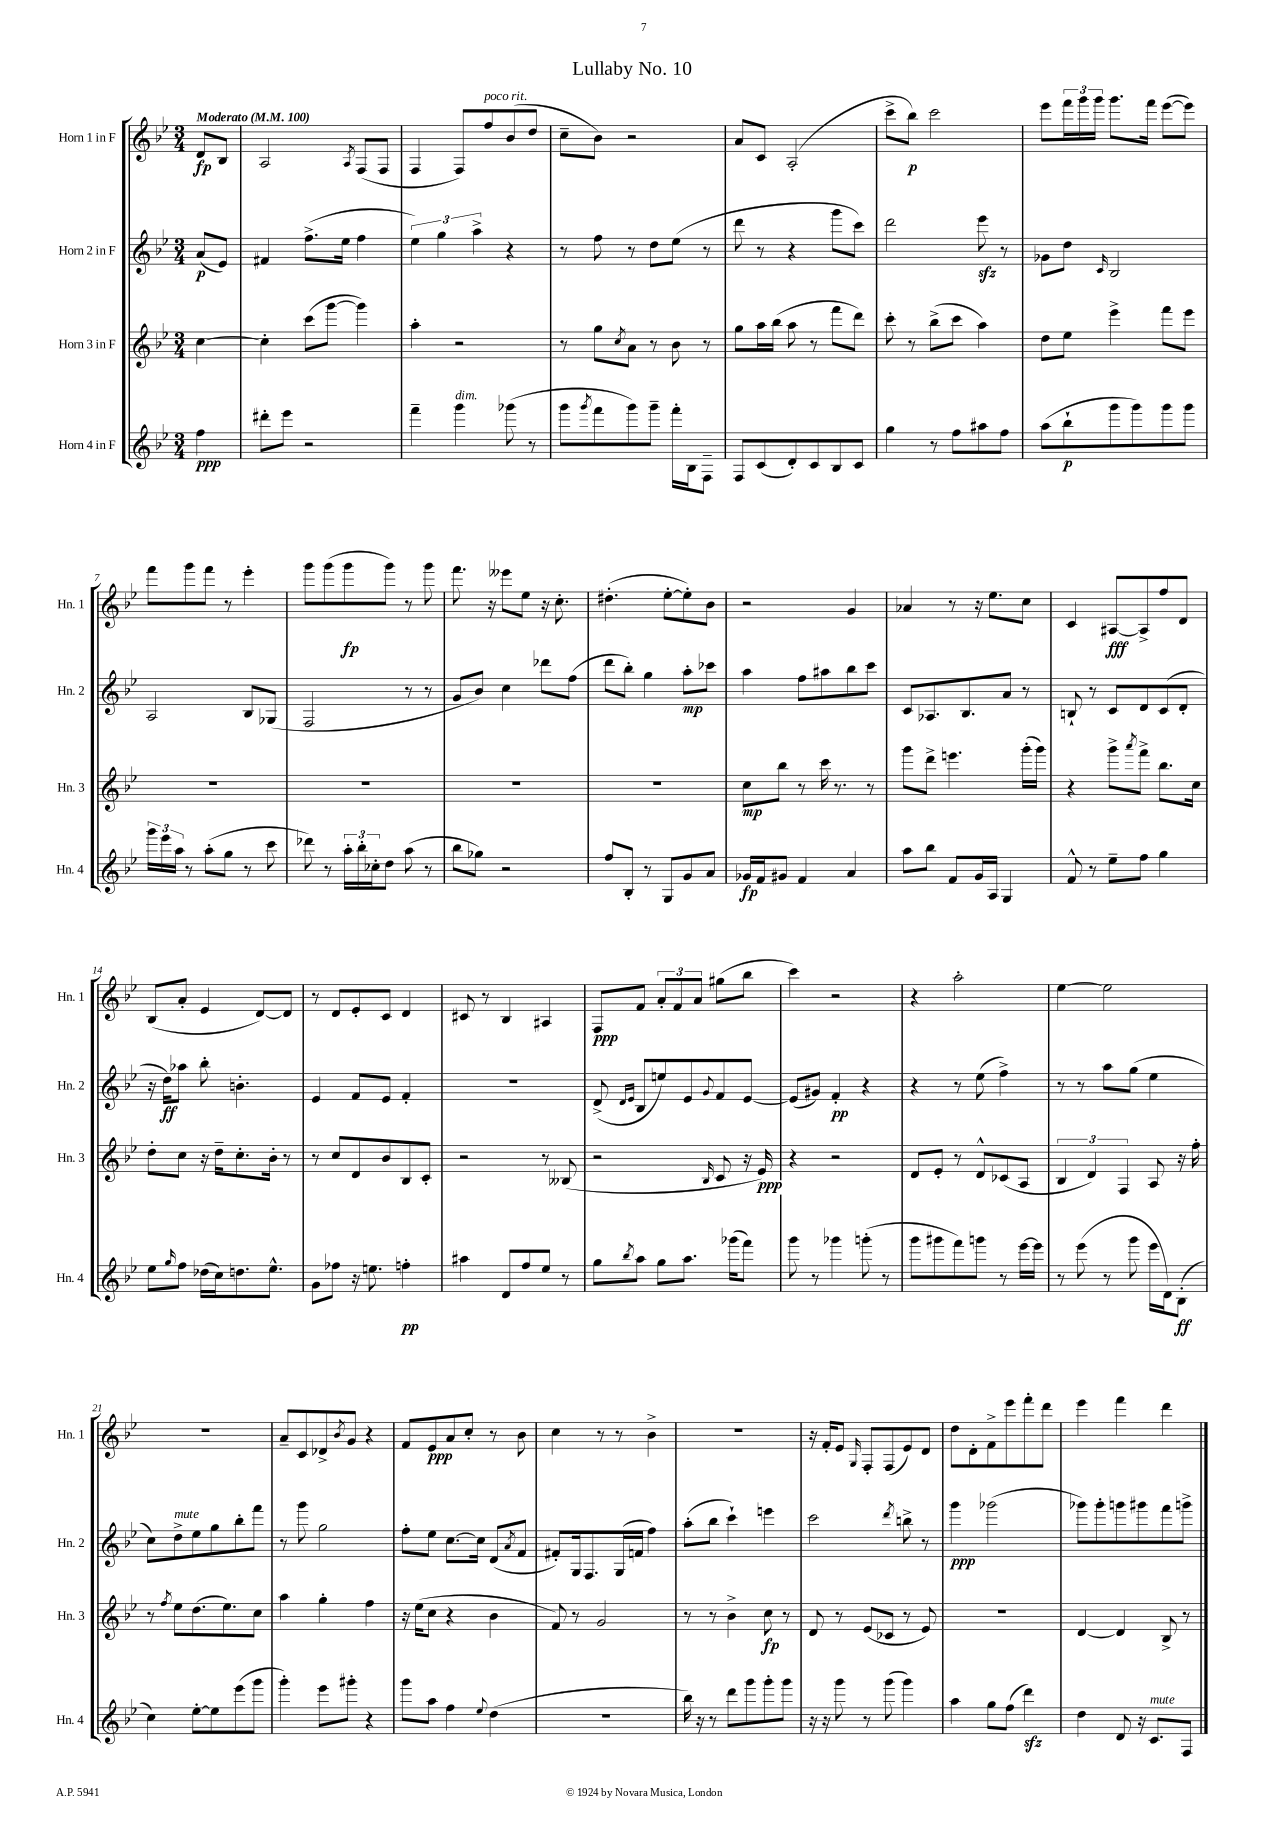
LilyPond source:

\header { title = "Lullaby No. 10" }
<<
\new StaffGroup <<
\new Staff = "s0" \with { instrumentName = "Horn 1 in F" shortInstrumentName = "Hn. 1" } {
    \clef treble \key bes \major \numericTimeSignature \time 3/4 \partial 4 \tempo "Moderato" 4 = 100
    d'8\fp bes8 |
    a2 \acciaccatura { a8 } f8( f8 |
    f4 f8) f''8^\markup { \italic "poco rit." } bes'8( d''8 |
    c''8-- bes'8) r2 |
    a'8 c'8 a2-.( |
    c'''8-> bes''8\p) c'''2 |
    ees'''8 \tuplet 3/2 { f'''16 g'''16 g'''16 } g'''8. f'''16 ees'''8~( ees'''8) |
    f'''8 g'''8 f'''8 r8 ees'''4-. |
    g'''8 g'''8( g'''8\fp g'''8) r8 g'''8 |
    f'''8. r16 eeses'''8 ees''8 r16 c''8.-. |
    dis''4.-.( ees''8~-. ees''8-.) bes'8 |
    r2 g'4 |
    aes'4 r8 r16 ees''8. c''8 |
    c'4 ais8~\fff ais8-> f''8 d'8 |
    bes8( a'8-. ees'4 d'8~) d'8 |
    r8 d'8 ees'8-. c'8 d'4 |
    cis'8 r8 bes4 ais4 |
    f8\ppp f'8 \tuplet 3/2 { a'8-. f'8 a'8 } gis''8( bes''8 |
    c'''4) r2 |
    r4 a''2-. |
    ees''4~ ees''2 |
    R2. |
    a'8-- c'8 des'8-> \acciaccatura { bes'8 } g'8 r4 |
    f'8 ees'8\ppp a'8 c''8-. r8 bes'8 |
    c''4 r8 r8 bes'4-> |
    R2. |
    r16 f'16-. ees'8 \grace { g16 } f8-. f8( ees'8) d'8 |
    d''8 d'8-. f'8-> ees'''8 f'''8-. d'''8 |
    ees'''4 f'''4 d'''4 \bar "|." |
}
\new Staff = "s1" \with { instrumentName = "Horn 2 in F" shortInstrumentName = "Hn. 2" } {
    \clef treble \key bes \major \numericTimeSignature \time 3/4 \partial 4
    a'8\p( ees'8) |
    fis'4 f''8.->( ees''16 f''4 |
    \tuplet 3/2 { ees''4) g''4 a''4-> } r4 |
    r8 f''8 r8 d''8 ees''8( r8 |
    d'''8 r8 r4 g'''8 c'''8) |
    d'''2 ees'''8\sfz r8 |
    ges'8 d''8 \grace { c'16 } bes2 |
    a2 bes8 ges8( |
    f2 r8 r8 |
    g'8 bes'8) c''4 des'''8 f''8( |
    d'''8 bes''8-.) g''4 a''8-.\mp ces'''8 |
    a''4 f''8 ais''8 bes''8 c'''8 |
    c'8 aes8. bes8. a'8 r8 |
    b8-! r8 c'8 d'8 c'8( d'8-. |
    r16 d''16\ff) aes''8 bes''8-. b'4.-. |
    ees'4 f'8 ees'8 f'4-. |
    R2. |
    d'8->( \grace { d'16 ees'16 } bes8 e''8) ees'8 \appoggiatura { g'8 } f'8 ees'8~ |
    ees'8( gis'8) f'4-.\pp r4 |
    r4 r8 ees''8( f''4->) |
    r8 r8 a''8 g''8( ees''4 |
    c''8) d''8->^\markup { \italic "mute" } ees''8 g''8 bes''8-. f'''8 |
    r8 g'''8 g''2 |
    f''8-. ees''8 c''8.~ c''16 d'8( \acciaccatura { a'8 } f'8 |
    fis'8-.) g16 f8. g16( f'16 f''4) |
    a''8-.( bes''8 c'''4-!) e'''4 |
    c'''2 \acciaccatura { d'''8 } b''8-> r8 |
    g'''4\ppp ges'''2( |
    ges'''8) ges'''8-. g'''8 gis'''8 f'''8 g'''8-> \bar "|." |
}
\new Staff = "s2" \with { instrumentName = "Horn 3 in F" shortInstrumentName = "Hn. 3" } {
    \clef treble \key bes \major \numericTimeSignature \time 3/4 \partial 4
    c''4~ |
    c''4-. c'''8( g'''8~ g'''4) |
    a''4-. r2 |
    r8 g''8 \acciaccatura { c''8 } a'8 r8 bes'8 r8 |
    g''8 a''16 bes''16( a''8 r8 f'''8 d'''8) |
    c'''8-. r8 bes''8->( c'''8 a''4) |
    d''8 ees''8 ees'''4-> f'''8 ees'''8 |
    R2. |
    R2. |
    R2. |
    R2. |
    c''8\mp bes''8 r8 c'''16 r8. r8 |
    g'''8 d'''8-> e'''4. g'''16-.( g'''16) |
    r4 g'''8-> \acciaccatura { a'''8 } f'''8-> bes''8. c''16 |
    d''8-. c''8 r16 d''16-- c''8.-. bes'16-. r8 |
    r8 c''8 d'8 bes'8 bes8 c'8-. |
    r2 r8 beses8( |
    r2 \grace { bes16 } c'8 r16 ees'16\ppp) |
    r4 r2 |
    d'8 ees'8-. r8 d'8-^ ces'8( a8 |
    \tuplet 3/2 { bes4 d'4) f4 } a8 r16 f''16-. |
    r8 \acciaccatura { f''8 } ees''8 d''8.( ees''8.) c''8 |
    a''4 g''4-. f''4 |
    r16 ees''16( c''8 r4 bes'4 |
    f'8) r8 g'2 |
    r8 r8 bes'4-> c''8\fp r8 |
    d'8 r8 ees'8( ces'8 r8 ees'8) |
    R2. |
    d'4~ d'4 bes8-> r8 \bar "|." |
}
\new Staff = "s3" \with { instrumentName = "Horn 4 in F" shortInstrumentName = "Hn. 4" } {
    \clef treble \key bes \major \numericTimeSignature \time 3/4 \partial 4
    f''4\ppp |
    dis'''8-. ees'''8 r2 |
    f'''4-- g'''4^\markup { \italic "dim." } ges'''8( r8 |
    g'''8 \acciaccatura { g'''8 } f'''8 g'''8) g'''8-- f'''16-. bes16 f8-- |
    f8 c'8( d'8-.) c'8 bes8 c'8 |
    g''4 r8 f''8 ais''8 f''8 |
    a''8( bes''8-!\p g'''8 g'''8) g'''8 g'''8 |
    \tuplet 3/2 { g'''16 ees'''16 a''16 } r8 a''8-.( g''8 r8 c'''8 |
    des'''8) r8 \tuplet 3/2 { a''16-. bes''16-. ces''16-. } d''8 a''8( r8 |
    bes''8 ges''8) r2 |
    f''8 bes8-. r8 g8 g'8 a'8 |
    ges'16\fp f'16 gis'8 f'4 a'4 |
    a''8 bes''8 f'8 g'16 a16 g4 |
    f'8-^ r8 ees''8-- f''8 g''4 |
    ees''8 \grace { g''16 } f''8 des''16( c''16) d''8. ees''8.-^ |
    g'8 fes''8 r16 e''8. f''4-.\pp |
    ais''4 d'8 f''8 ees''8 r8 |
    g''8 \acciaccatura { bes''8 } a''8 g''8 a''8. ges'''16( f'''8) |
    g'''8 r8 ges'''4 g'''8-.( r8 |
    g'''8 gis'''8 f'''8) g'''8 r8 ees'''16~ ees'''16 |
    r8 ees'''8( r8 g'''8 ees'''16 d'16) bes8-.\ff( |
    c''4) ees''8~-. ees''8 ees'''8( g'''8 |
    g'''4-.) ees'''8 gis'''8-. r4 |
    g'''8 a''8 f''4 \appoggiatura { ees''8 } d''4( |
    R2. |
    bes''16) r16 r8 d'''8 g'''8 g'''8-. g'''8 |
    r16 r16 g'''8 r8 g'''8( g'''4) |
    a''4 g''8 f''8( d'''4\sfz) |
    d''4 d'8 r16 c'8.^\markup { \italic "mute" } f8 \bar "|." |
}
>>
>>
